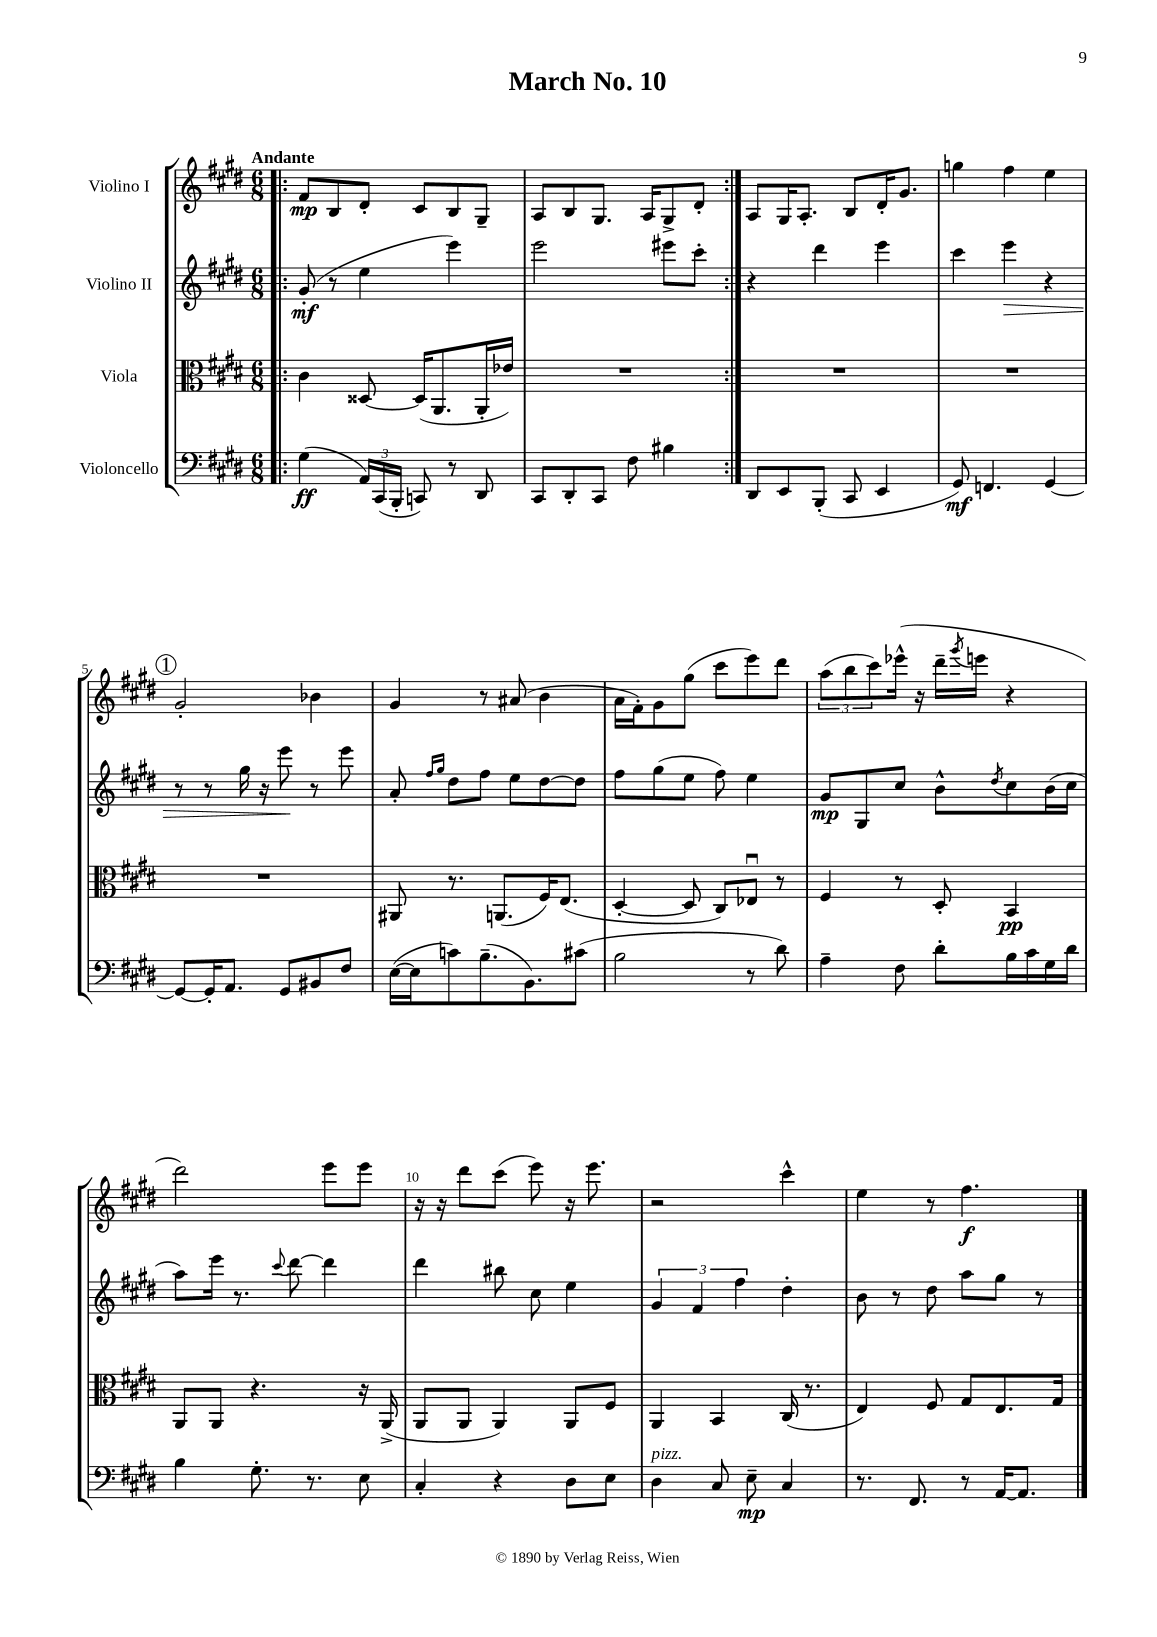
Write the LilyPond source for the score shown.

\header { title = "March No. 10" }
<<
\new StaffGroup <<
\new Staff = "s0" \with { instrumentName = "Violino I" } {
    \clef treble \key e \major \numericTimeSignature \time 6/8 \tempo "Andante"
    \repeat volta 2 { \bar ".|:" fis'8\mp b8 dis'8-. cis'8 b8 gis8-- |
    a8 b8 gis8. a16 gis8-> dis'8-. | }
    a8 gis16 a8.-. b8 dis'16-. gis'8. |
    g''4 fis''4 e''4 |
    \mark \markup { \circle "1" } gis'2-. bes'4 |
    gis'4 r8 ais'8( b'4 |
    a'16 fis'16-.) gis'8 gis''8( cis'''8 e'''8) dis'''8 |
    \tuplet 3/2 { a''8( b''8 cis'''8) } ees'''16-^( r16 dis'''16-- \acciaccatura { gis'''8 } e'''16 r4 |
    dis'''2) e'''8 e'''8 |
    r16 r16 dis'''8 cis'''8( e'''8) r16 e'''8. |
    r2 cis'''4-^ |
    e''4 r8 fis''4.\f \bar "|." |
}
\new Staff = "s1" \with { instrumentName = "Violino II" } {
    \clef treble \key e \major \numericTimeSignature \time 6/8
    \repeat volta 2 { \bar ".|:" gis'8-.\mf( r8 e''4 e'''4) |
    e'''2 eis'''8 cis'''8-. | }
    r4 dis'''4 e'''4 |
    cis'''4 e'''4\> r4 |
    \mark \markup { \circle "1" } r8 r8 gis''16 r16 e'''8\! r8 e'''8 |
    a'8-. \grace { fis''16 gis''16 } dis''8 fis''8 e''8 dis''8~ dis''8 |
    fis''8 gis''8( e''8 fis''8) e''4 |
    gis'8\mp gis8 cis''8 b'8-^ \acciaccatura { dis''8 } cis''8 b'16( cis''16 |
    a''8) e'''16 r8. \appoggiatura { cis'''8 } dis'''8~ dis'''4 |
    dis'''4 bis''8 cis''8 e''4 |
    \tuplet 3/2 { gis'4 fis'4 fis''4 } dis''4-. |
    b'8 r8 dis''8 a''8 gis''8 r8 \bar "|." |
}
\new Staff = "s2" \with { instrumentName = "Viola" } {
    \clef alto \key e \major \numericTimeSignature \time 6/8
    \repeat volta 2 { \bar ".|:" cis'4 disis8~ disis16( a,8. a,16-. ees'16) |
    R2. | }
    R2. |
    R2. |
    \mark \markup { \circle "1" } R2. |
    ais,8 r8. a,8.( fis16) e8.( |
    dis4~-. dis8 cis8) ees8\downbow r8 |
    fis4 r8 dis8-. b,4\pp |
    a,8 a,8 r4. r16 a,16->( |
    a,8 a,8 a,4) a,8 fis8 |
    a,4 b,4 cis16( r8. |
    e4) fis8 gis8 e8. gis16 \bar "|." |
}
\new Staff = "s3" \with { instrumentName = "Violoncello" } {
    \clef bass \key e \major \numericTimeSignature \time 6/8
    \repeat volta 2 { \bar ".|:" gis4\ff( \tuplet 3/2 { a,16) cis,16( b,,16-. } c,8) r8 dis,8 |
    cis,8 dis,8-. cis,8 fis8 bis4 | }
    dis,8 e,8 b,,8-.( cis,8 e,4 |
    gis,8\mf) f,4. gis,4~ |
    \mark \markup { \circle "1" } gis,8~ gis,16-. a,8. gis,8 bis,8 fis8 |
    e16~( e16 c'8) b8.--( b,8.) cis'8( |
    b2 r8 dis'8) |
    a4-- fis8 dis'8-. b16 cis'16 gis16 dis'16 |
    b4 gis8.-. r8. e8 |
    cis4-. r4 dis8 e8 |
    dis4^\markup { \italic "pizz." } cis8 e8--\mp cis4 |
    r8. fis,8. r8 a,16~ a,8. \bar "|." |
}
>>
>>
\layout { \context { \Score \override BarNumber.break-visibility = ##(#f #t #t) barNumberVisibility = #(every-nth-bar-number-visible 5) } }
